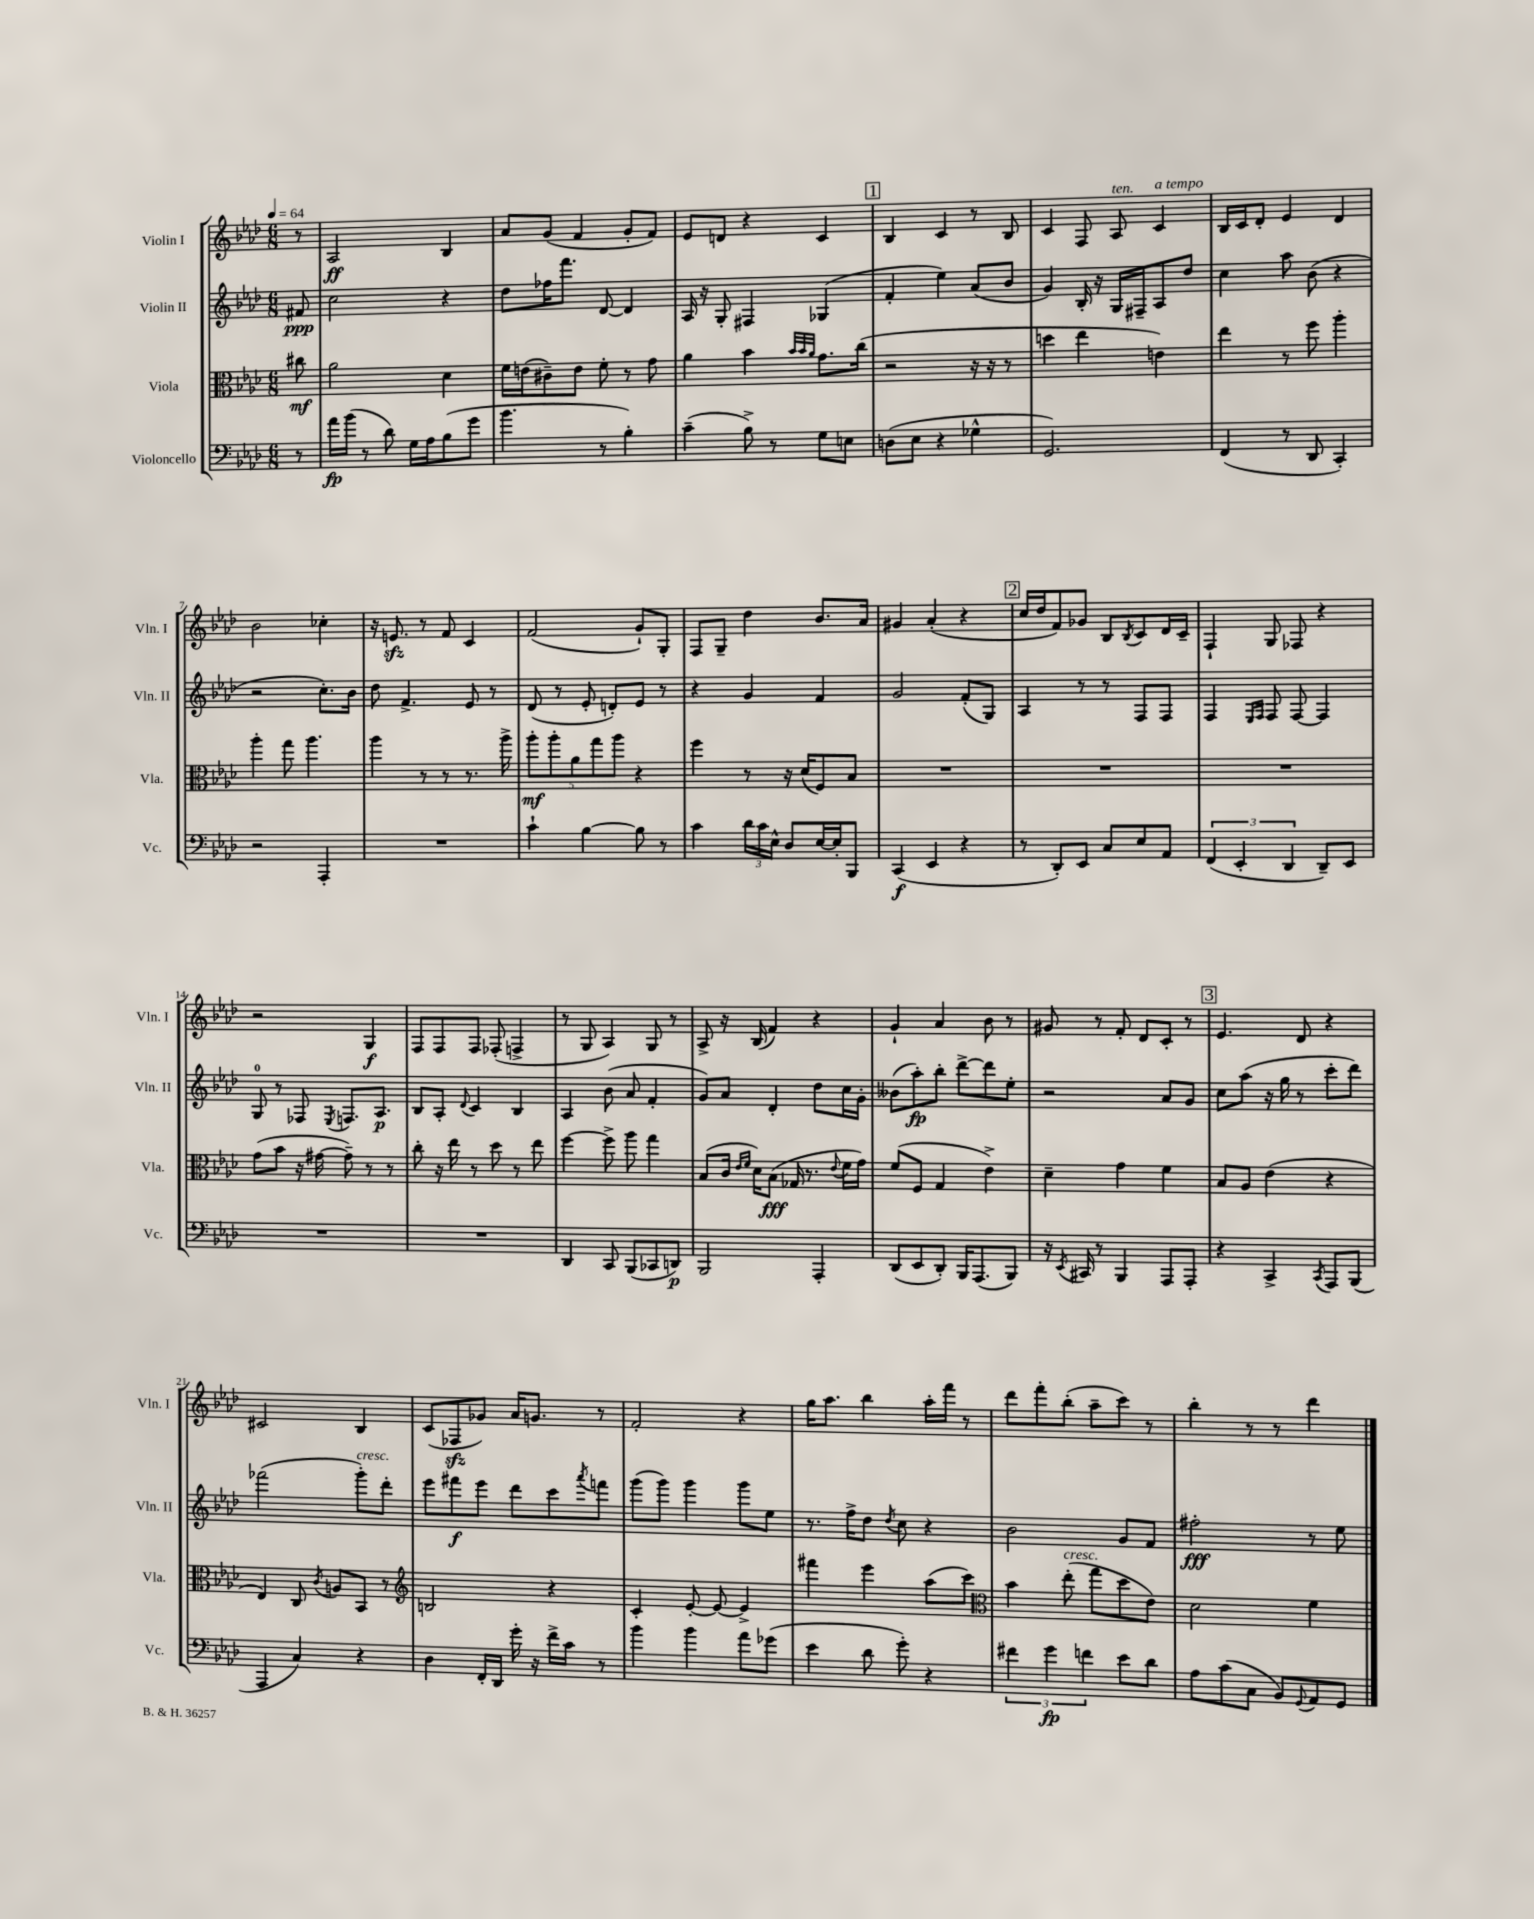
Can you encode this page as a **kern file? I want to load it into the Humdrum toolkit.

**kern	**kern	**kern	**kern
*staff4	*staff3	*staff2	*staff1
*clefF4	*clefC3	*clefG2	*clefG2
*k[b-e-a-d-]	*k[b-e-a-d-]	*k[b-e-a-d-]	*k[b-e-a-d-]
*M6/8	*M6/8	*M6/8	*M6/8
*MM64	*MM64	*MM64	*MM64
8r	8cc#	8f#	8r
=	=	=	=
16a-	2a-	2cc	2A-
(16b-	.	.	.
8r	.	.	.
8d-)	.	.	.
16G	.	.	.
16A-	.	.	.
(8B-	4d-	4r	4B-
8g	.	.	.
=	=	=	=
4.b-	16f	8dd-	8a-
.	(16e	.	.
.	8c#~)	16ff-	(8g
.	.	8.fff	.
.	8e	.	4f
8r	8f'	[8d-	.
4B-')	8r	4d-]	8g'
.	8g	.	8f)
=	=	=	=
(4c~	4a-	16A-	8e-
.	.	16r	.
.	.	8G'	8d
8B-^)	4b-	4F#	4r
8r	.	.	.
.	32qqb-	.	.
.	32qqb-	.	.
.	32qqa-	.	.
8G	8.g	(4G-	4c
8E	.	.	.
.	(16cc	.	.
=	=	=	=
(8D	2r	4f'	4B-
8E-	.	.	.
4r	.	4ee-)	4c
4G-^^	16r	(8a-	8r
.	16r	.	.
.	8r	8b-	8B-
=	=	=	=
2.GG)	4dd	4g)	4c
.	4ee-	16B-'	8F
.	.	16r	.
.	.	16G	8A-
.	.	16F#~	.
.	4e)	8A-	4c
.	.	8dd-	.
=	=	=	=
(4FF	4ee-	4cc	16B-
.	.	.	16c
.	.	.	8d-'
8r	8r	8aa-	4e-
8DD-	8ff	(8b-	.
4CC')	4aa-'	4r	4d-
=	=	=	=
2r	4aa-'	2r	2b-
.	8gg	.	.
.	4.aa-	.	.
4AAA-'	.	8.cc')	4cc-'
.	.	16b-	.
=	=	=	=
2.r	4aa-	8dd-	16r
.	.	.	8.e
.	.	4.f^	.
.	8r	.	8r
.	8r	.	8f
.	8.r	8e-	4c
.	.	8r	.
.	16aa-^	.	.
=	=	=	=
4c`	10aa-'	(8d-	(2f
.	10aa-'	.	.
.	.	8r	.
.	10a-	.	.
[4B-	.	8e-'	.
.	10gg	.	.
.	.	8d')	.
.	10aa-	.	.
8B-]	4r	8e-	8g`)
8r	.	8r	8G'
=	=	=	=
4c	4ff	4r	8F
.	.	.	8G~
24d-	8r	4g	4dd-
24c	.	.	.
24E-^^	.	.	.
8D-	16r	.	.
.	(16d-	.	.
[16E-	8F)	4f	8.b-
16E-']	.	.	.
8BBB-	8B-	.	.
.	.	.	16a-
=	=	=	=
(4CC	2.r	2g	4g#
4EE-	.	.	(4a-'
4r	.	(8f'	4r
.	.	8G)	.
=	=	=	=
8r	2.r	4A-	16cc
.	.	.	16dd-
8DD-')	.	.	8f)
8EE-	.	8r	8g-
8C	.	8r	8B-
.	.	.	8qB-
8E-	.	8F	8c
8AA-	.	8F	16d-
.	.	.	16c~
=	=	=	=
(6FF	2.r	4F	4F`
6EE-'	.	.	.
.	.	16qqE-	.
.	.	16qqF	.
.	.	8F	8G
6DD-	.	.	.
.	.	[8F	8F-
8DD-~)	.	4F]	4r
8EE-	.	.	.
=	=	=	=
2.r	(8g	8G	2r
.	8b-	8r	.
.	16r	8F-	.
.	[16g#	.	.
.	.	8qE-	.
.	8g#~])	8.F	.
.	8r	.	4G
.	.	8.A-	.
.	8r	.	.
=	=	=	=
2.r	8cc'	8B-	8F
.	16r	8A-'	8F
.	16ee-	.	.
.	.	8qqd-	.
.	8r	4c	8F
.	8dd-	.	(8F-'
.	8r	4B-	4F^
.	8ee-	.	.
=	=	=	=
4DD-	[4ff	4A-	8r
.	.	.	8G
8CC	8ff^]	(8b-	4A-)
(8BBB-	8aa-	8a-	.
8CC-	4gg	4f'	8G
8DD)	.	.	8r
=	=	=	=
2BBB-	(8B-	8g)	8A-^
.	16c	8a-	16r
.	16qqe-	.	.
.	16qqf	.	.
.	16d-)	.	(16B-
.	(8B-	4d-'	4f)
.	16G-	.	.
.	8.r	.	.
4AAA-'	.	8dd-	4r
.	8qqe-	.	.
.	16f	16cc	.
.	16g)	16g'	.
=	=	=	=
(8DD-	(8f	(8b--	4g`
8EE-	8F	8aa-')	.
8DD-')	4G	8bb-'	4a-
16BBB-	.	[8ddd-^	.
(8.AAA-	.	.	.
.	4e-^)	8ddd-]	8b-
8BBB-)	.	8ee-'	8r
=	=	=	=
16r	4d-~	2r	8g#
8qEE-	.	.	.
16CC#	.	.	.
8r	.	.	8r
4BBB-	4g	.	8f'
.	.	.	8d-
8AAA-	4f	8a-	8c'
8AAA-'	.	8g	8r
=	=	=	=
4r	8B-	8cc	4.e-
.	8A-	(8aa-	.
4CC^	(4e-	16r	.
.	.	16gg	.
.	.	8r	8d-
8qCC	.	.	.
8AAA-	4r	8ccc'	4r
(8BBB-	.	8ddd-)	.
=	=	=	=
4AAA-	4E-)	(2fff-	2c#
4C)	8C	.	.
.	8qc	.	.
.	8A	.	.
4r	8BB-	8ggg')	4B-
.	8r	8ddd-'	.
=	=	=	=
*	*clefG2	*	*
4D-	2B	8eee-	(8c
.	.	8fff#	8F-
16FF'	.	8eee-	8g-)
16DD-	.	.	.
16g'	.	8ddd-	16a-
16r	.	.	8.g
16f^	4r	8ccc	.
16c	.	.	.
.	.	8qaaa-	.
8r	.	8fff	8r
=	=	=	=
4b-	4c'	(8ggg	2f'
.	.	8ggg)	.
4b-	[8e-'	4ggg	.
.	8e-_	.	.
8a-	4e-^]	8ggg	4r
(8g-	.	8ee-	.
=	=	=	=
4e-	4fff#	8.r	16gg
.	.	.	8.aa-
.	.	16ff^	.
8d-	4eee-	8dd-	4bb-
.	.	8qdd-	.
8g')	.	8cc	.
4r	(8aa-	4r	16aa-'
.	.	.	16fff
.	8ccc)	.	8r
=	=	=	=
*	*clefC3	*	*
6f#	4b-	2b-	8ddd-
.	.	.	8fff'
6g	.	.	.
.	(8ee-'	.	(8bb-'
6f	.	.	.
.	8gg	.	8aa-~
8e-	8dd-	8g	8ccc)
8d-	8e-)	8f	8r
=	=	=	=
8A-	2d-	2ff#'	4bb-'
(8c	.	.	.
8C	.	.	8r
8BB-)	.	.	8r
8qqGG	.	.	.
8AA-	4f	8r	4ddd-
8GG	.	8ee-	.
==	==	==	==
*-	*-	*-	*-
